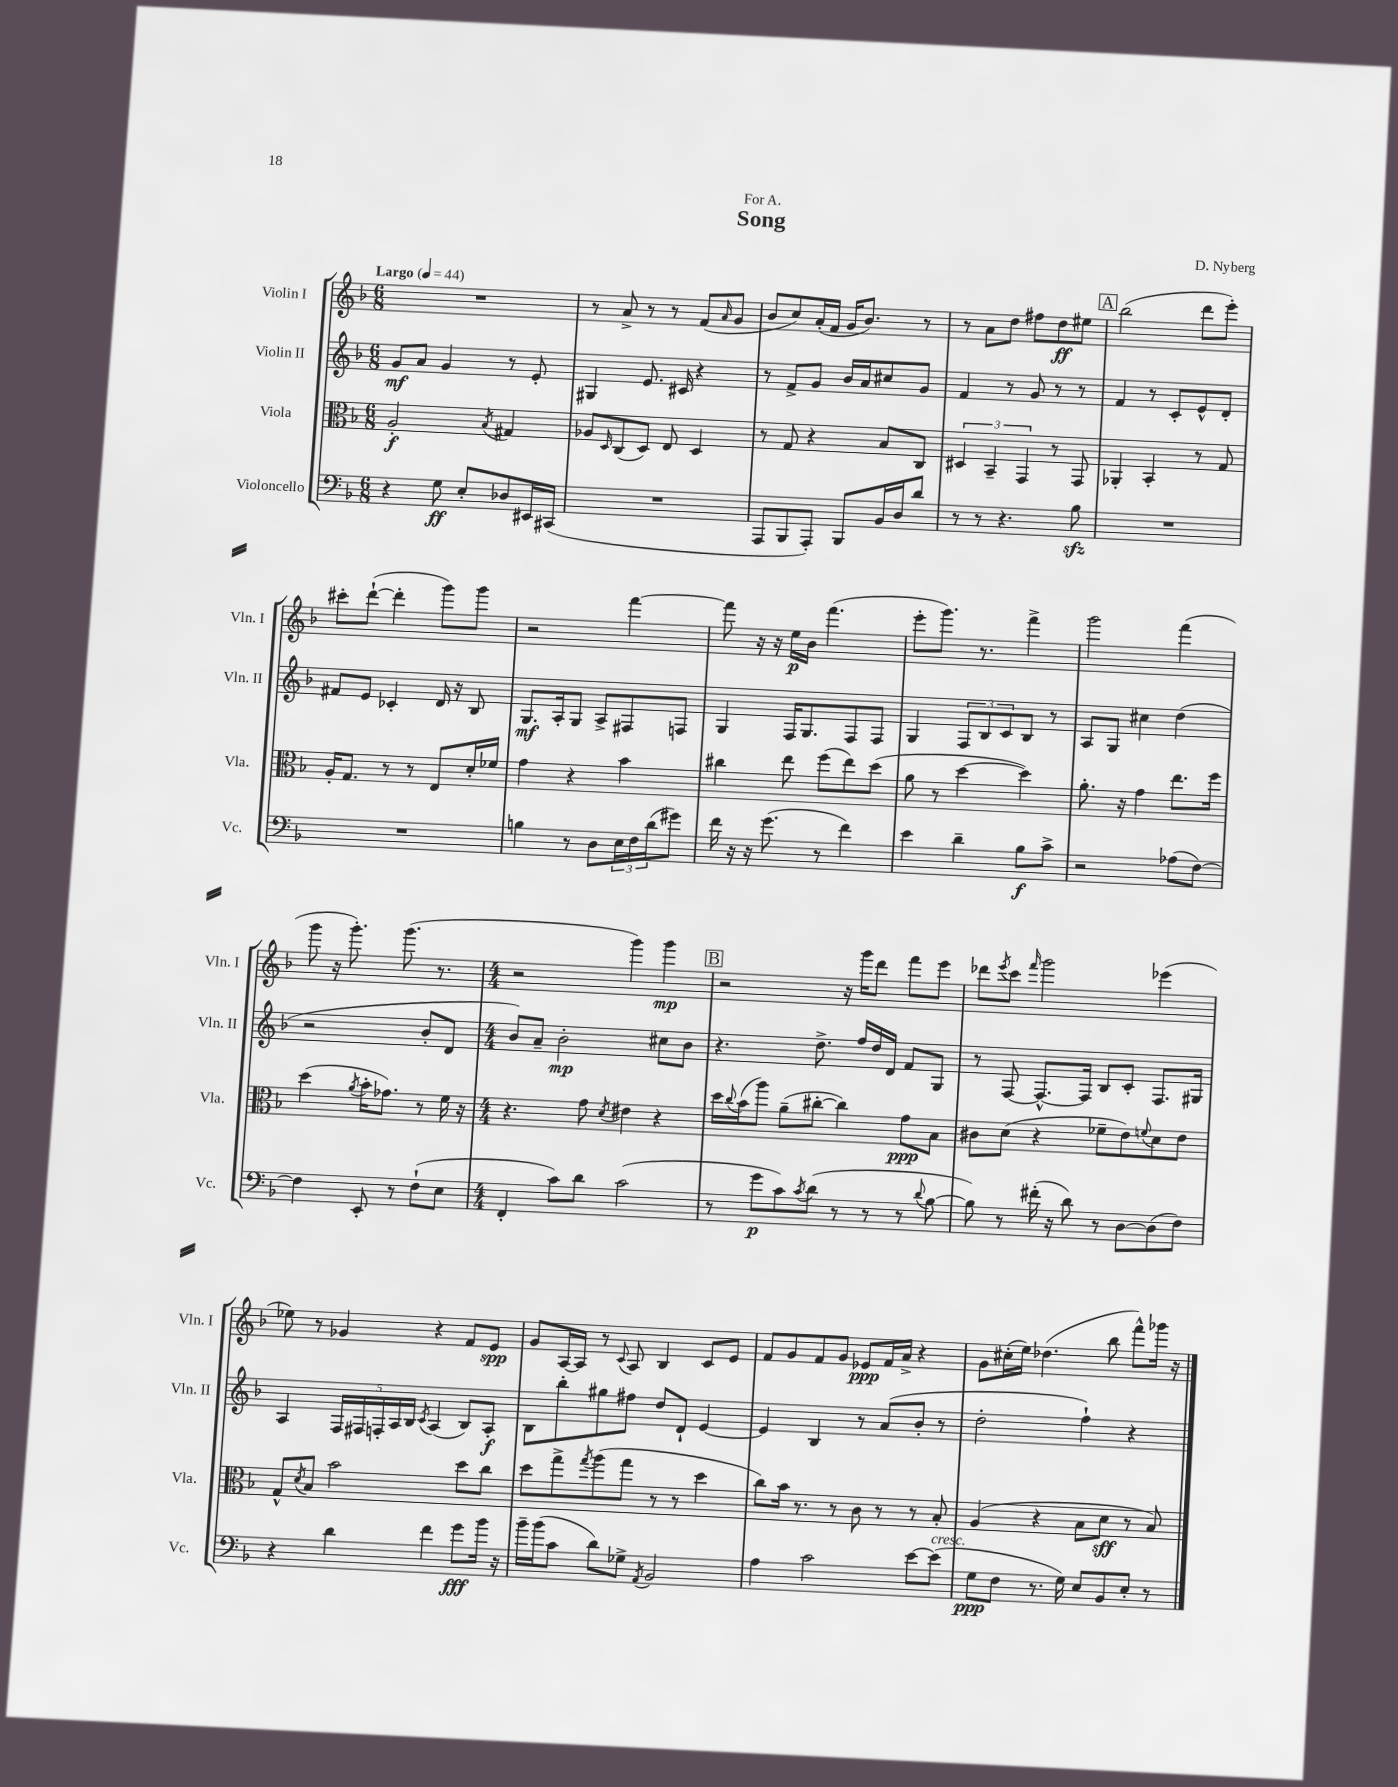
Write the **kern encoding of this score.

**kern	**dynam	**kern	**dynam	**kern	**dynam	**kern	**dynam
*part4	*part4	*part3	*part3	*part2	*part2	*part1	*part1
*staff4	*staff4	*staff3	*staff3	*staff2	*staff2	*staff1	*staff1
*I"Violoncello	*	*I"Viola	*	*I"Violin II	*	*I"Violin I	*
*I'Vc.	*	*I'Vla.	*	*I'Vln. II	*	*I'Vln. I	*
*clefF4	*	*clefC3	*	*clefG2	*	*clefG2	*
*k[b-]	*	*k[b-]	*	*k[b-]	*	*k[b-]	*
*M6/8	*	*M6/8	*	*M6/8	*	*M6/8	*
*MM44	*	*MM44	*	*MM44	*	*MM44	*
=1	=1	=1	=1	=1	=1	=1	=1
!	!	!	!	!	!	!LO:TX:a:B:t=Largo	!
4r	.	2A'/	f	8g/L	mf	2.r	.
.	.	.	.	8a/J	.	.	.
8G\	ff	.	.	4g/	.	.	.
8E'/L	.	.	.	.	.	.	.
.	.	8qB-/	.	.	.	.	.
8D-X/	.	4G#X/	.	8r	.	.	.
16EE#X/L	.	.	.	8e'/	.	.	.
(16CC#X/JJ	.	.	.	.	.	.	.
=2	=2	=2	=2	=2	=2	=2	=2
2.r	.	8A-X/L	.	4G#X/	.	8r	.
.	.	16qqD/	.	.	.	.	.
.	.	(8C/	.	.	.	8a^/	.
.	.	8D/J)	.	8.e/	.	8r	.
.	.	8E/	.	.	.	8r	.
.	.	.	.	16c#X/	.	.	.
.	.	4D/	.	4r	.	(8f/L	.
.	.	.	.	.	.	16qqa/	.
.	.	.	.	.	.	8g/J	.
=3	=3	=3	=3	=3	=3	=3	=3
8AAA/L	.	8r	.	8r	.	8b-/L	.
8BBB-/	.	8G/	.	8f^/L	.	8cc/)	.
8AAA'/J)	.	4r	.	8g/J	.	(16a'/L	.
.	.	.	.	.	.	16f/JJ	.
8BBB-/L	.	.	.	16b-/LL	.	16g/KL	.
.	.	.	.	16a/J	.	8.b-/J)	.
16BB-/L	.	8B-/L	.	8cc#X/	.	.	.
16D/J	.	.	.	.	.	.	.
8d/J	.	8C/J	.	8g/J	.	8r	.
=4	=4	=4	=4	=4	=4	=4	=4
8r	.	6D#X/	.	4f/	.	8r	.
8r	.	.	.	.	.	8a\L	.
.	.	6BB-~/	.	.	.	.	.
4.r	.	.	.	8r	.	8dd\J	.
.	.	6GG/	.	.	.	.	.
.	.	.	.	8g/	.	8ff#X\L	.
.	.	8r	.	8r	.	8dd\	ff
8B-zz\	.	8GG/	.	8r	.	8ee#X\J	.
!!LO:REH:place=s1:t=A
=5	=5	=5	=5	=5	=5	=5	=5
2.r	.	4AA-X'/	.	4f/	.	(2bb-\	.
.	.	4BB-'/	.	8r	.	.	.
.	.	.	.	8c'/L	.	.	.
.	.	8r	.	8e^^/	.	8ddd\L	.
.	.	8G/	.	8d'/J	.	8eee'\J)	.
!!LO:LB:g=z
=6	=6	=6	=6	=6	=6	=6	=6
2.r	.	16A'/KL	.	8f#X/L	.	8ccc#X'\L	.
.	.	8.G/J	.	.	.	.	.
.	.	.	.	8e/J	.	([8ddd`\J	.
.	.	8r	.	4c-X'/	.	4ddd'\]	.
.	.	8r	.	.	.	.	.
.	.	8E/L	.	16d/	.	8ggg\L)	.
.	.	.	.	16r	.	.	.
.	.	16d'/L	.	8B-/	.	8ggg\J	.
.	.	16f-X/JJ	.	.	.	.	.
=7	=7	=7	=7	=7	=7	=7	=7
4Bn\	.	4g\	.	8.G/L	mf	2r	.
.	.	.	.	16A'/k	.	.	.
8r	.	4r	.	8G/J	.	.	.
8D\L	.	.	.	8A^/L	.	.	.
24E\L	.	4b-\	.	8F#X/	.	[4fff\	.
24F\	.	.	.	.	.	.	.
(24d\J	.	.	.	.	.	.	.
8g#X\J)	.	.	.	8Fn/J	.	.	.
=8	=8	=8	=8	=8	=8	=8	=8
16f\	.	4cc#X\	.	4G/	.	8fff\]	.
16r	.	.	.	.	.	.	.
16r	.	.	.	.	.	16r	.
(8.g\	.	.	.	.	.	16r	.
.	.	8ee\	.	16F/KL	.	16ee\LL	p
.	.	.	.	8.G/	.	16b-\JJ	.
8r	.	(8ff\L	.	.	.	(4.fff\	.
4f\)	.	8ee\)	.	8F/	.	.	.
.	.	(8dd\J	.	8F/J	.	.	.
=9	=9	=9	=9	=9	=9	=9	=9
4e\	.	8a\	.	4G/	.	8eee'\L	.
.	.	8r	.	.	.	8.ggg\J)	.
4d~\	.	[4dd\	.	12F/L	.	.	.
.	.	.	.	.	.	8.r	.
.	.	.	.	12B-/	.	.	.
.	.	.	.	12c/	.	.	.
8B-\L	f	4dd\])	.	8B-/J	.	4fff^\	.
8c^\J	.	.	.	8r	.	.	.
=10	=10	=10	=10	=10	=10	=10	=10
2r	.	8.a'\	.	8A/L	.	2ggg\	.
.	.	.	.	8G/J	.	.	.
.	.	16r	.	.	.	.	.
.	.	4g\	.	4cc#X\	.	.	.
(8A-X\L	.	8.ee\L	.	(4dd\	.	(4fff\	.
[8F\J)	.	.	.	.	.	.	.
.	.	16ff\Jk	.	.	.	.	.
!!LO:LB:g=z
=11	=11	=11	=11	=11	=11	=11	=11
4F\]	.	(4dd\	.	2r	.	8ggg\	.
.	.	.	.	.	.	16r	.
.	.	.	.	.	.	8.ggg'\)	.
.	.	8qa/	.	.	.	.	.
8EE'/	.	16b-'\KL	.	.	.	.	.
.	.	8.g-X\J)	.	.	.	.	.
8r	.	.	.	.	.	(8.ggg\	.
(8F`\L	.	8r	.	8b-'/L	.	.	.
.	.	.	.	.	.	8.r	.
8E\J	.	16f\	.	8d/J	.	.	.
.	.	16r	.	.	.	.	.
=12	=12	=12	=12	=12	=12	=12	=12
*M4/4	*	*M4/4	*	*M4/4	*	*M4/4	*
4FF'/	.	4.r	.	8b-/L)	.	2r	.
.	.	.	.	8a~/J	.	.	.
8c\L)	.	.	.	2b-'\	mp	.	.
8d\J	.	8g\	.	.	.	.	.
.	.	8qd/	.	.	.	.	.
(2c\	.	4e#X\	.	.	.	4ggg\)	.
.	.	4r	.	8cc#X\L	.	4ggg\	mp
.	.	.	.	8b-\J	.	.	.
!!LO:REH:place=s1:t=B
=13	=13	=13	=13	=13	=13	=13	=13
8r	.	16dd\LL	.	4.r	.	2r	.
.	.	8qqcc/	.	.	.	.	.
.	.	(16b-\J	.	.	.	.	.
8g\L	p	8aa\J)	.	.	.	.	.
8c\)	.	(8a~\L	.	.	.	.	.
8qc/	.	.	.	.	.	.	.
(8d\J	.	[8cc#X'\J	.	8.dd^\	.	.	.
8r	.	4cc#\])	.	.	.	16r	.
.	.	.	.	16ff/LL	.	16ggg\KL	.
8r	.	.	.	16dd/	.	8ddd\J	.
.	.	.	.	16d/JJ	.	.	.
8r	.	8g\L	ppp	8f/L	.	8fff\L	.
8qqd/	.	.	.	.	.	.	.
[8B-\	.	8B-\J	.	8G/J	.	8eee\J	.
=14	=14	=14	=14	=14	=14	=14	=14
8B-\])	.	8c#X\L	.	8r	.	8ddd-X\L	.
.	.	.	.	.	.	8qeee/	.
8r	.	(8d\J	.	[8F/	.	8ccc\J	.
.	.	.	.	.	.	16qqfff/	.
(16f#X'\	.	4r	.	8.F^^/L_	.	2ggg\	.
16r	.	.	.	.	.	.	.
8d\)	.	.	.	.	.	.	.
.	.	.	.	16F/Jk]	.	.	.
8r	.	8f-X~\L	.	8B-/L	.	.	.
[8D\L	.	8e\)	.	8c'/J	.	.	.
.	.	8qqfn/	.	.	.	.	.
(8D\]	.	8d\	.	8.F/L	.	(4eee-X\	.
8F\J)	.	8e\J	.	.	.	.	.
.	.	.	.	16G#X/Jk	.	.	.
!!LO:LB:g=z
=15	=15	=15	=15	=15	=15	=15	=15
4r	.	8G^^/L	.	4A/	.	8ee-X\)	.
.	.	8qd/	.	.	.	.	.
.	.	8B-/J	.	.	.	8r	.
4d\	.	2b-\	.	20F/LL	.	4g-X/	.
.	.	.	.	20F#X/	.	.	.
.	.	.	.	20Fn'/	.	.	.
.	.	.	.	20A/	.	.	.
.	.	.	.	20B-/JJ	.	.	.
.	.	.	.	8qc/	.	.	.
4f\	.	.	.	(4A/	.	4r	.
8g\L	fff	8dd\L	.	8B-/L)	.	8f/L	.
16b-\Jk	.	8cc\J	.	8A'/J	f	8e/J	spp
16r	.	.	.	.	.	.	.
=16	=16	=16	=16	=16	=16	=16	=16
16b-~\LL	.	8dd\L	.	8B-\L	.	8g/L	.
(16b-\J	.	.	.	.	.	.	.
8c\J	.	8gg^\	.	8bb-'\	.	[16A/L	.
.	.	.	.	.	.	16A/JJ]	.
.	.	8qgg/	.	.	.	.	.
8d\L)	.	(8aa\	.	8gg#X\	.	8r	.
.	.	.	.	.	.	8qqc/	.
8G-X^\J	.	8gg\J	.	8ff#X\J	.	8A/	.
8qAA/	.	.	.	.	.	.	.
2BB-/	.	8r	.	8dd/L	.	4B-/	.
.	.	8r	.	8d`/J	.	.	.
.	.	4dd\	.	[4e/	.	8c/L	.
.	.	.	.	.	.	8e/J	.
=17	=17	=17	=17	=17	=17	=17	=17
4A\	.	8cc\L)	.	4e/]	.	8f/L	.
.	.	16b-\Jk	.	.	.	8g/	.
.	.	8.r	.	.	.	.	.
2c\	.	.	.	4B-/	.	8f/	.
.	.	8r	.	.	.	8g/J	.
.	.	8c\	.	8r	.	8e-X/L	ppp
.	.	8r	.	(8a/L	.	16f/L	.
.	.	.	.	.	.	16a^/JJ	.
[8e\L	.	8r	.	8b-'/J	.	4r	.
!LO:TX:a:i:t=cresc.	!	!	!	!	!	!	!
(8e\J]	.	8B-'/	.	8r	.	.	.
=18	=18	=18	=18	=18	=18	=18	=18
8G\L	ppp	(4A/	.	2dd'\	.	8g\L	.
8F\J	.	.	.	.	.	(16cc#X'\L	.
.	.	.	.	.	.	16ee\JJ)	.
8.r	.	4r	.	.	.	(4.dd-X\	.
16G\)	.	.	.	.	.	.	.
8E/L	.	8B-\L	.	4ff`\)	.	.	.
8BB-/	.	8d\J	sff	.	.	8bb-\	.
8E'/J	.	8r	.	4r	.	8fff^^\L)	.
8r	.	8B-/)	.	.	.	16ggg-X\Jk	.
.	.	.	.	.	.	16r	.
==	==	==	==	==	==	==	==
*-	*-	*-	*-	*-	*-	*-	*-
